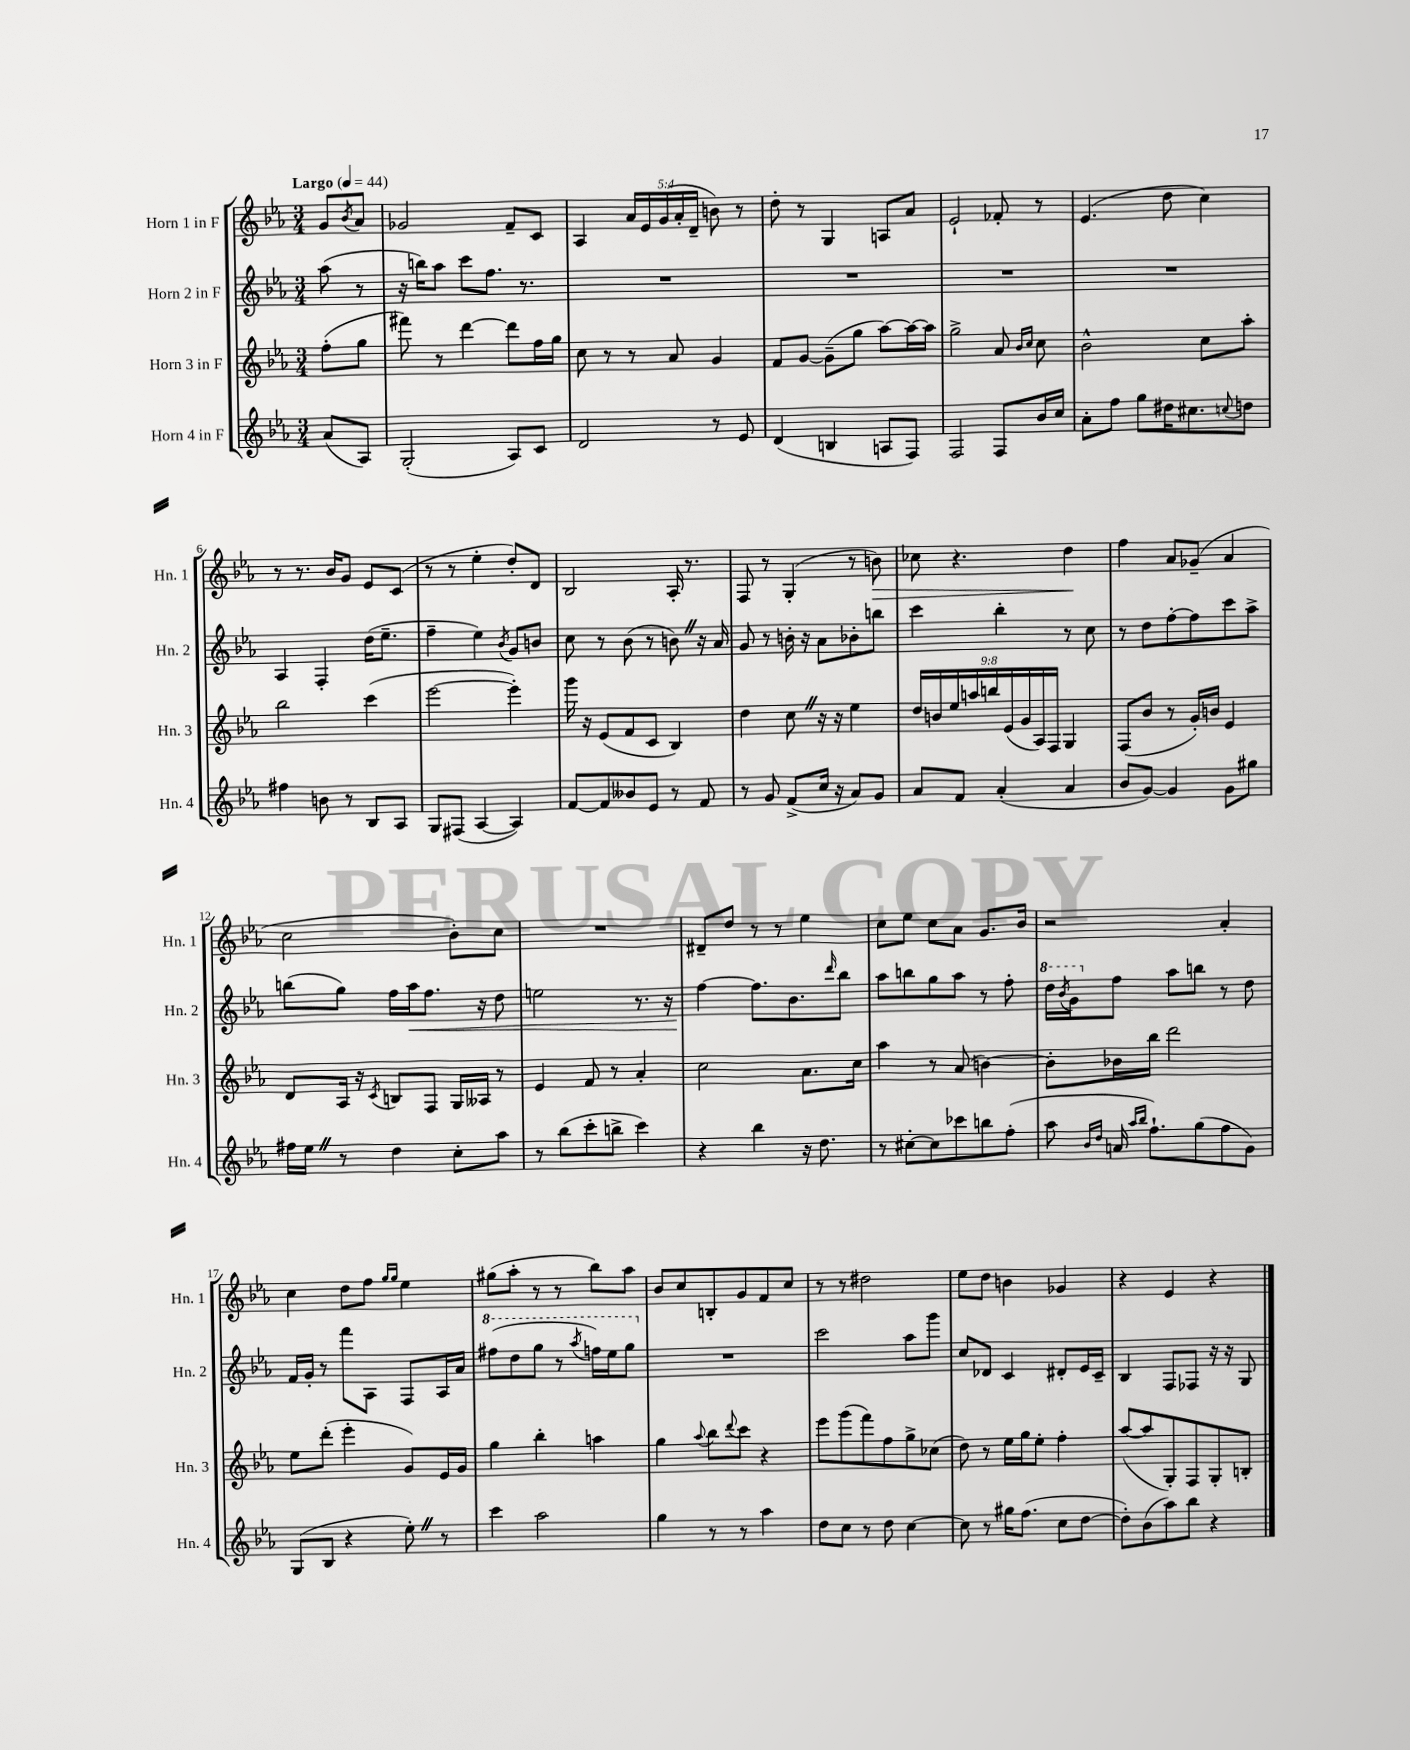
<<
\new StaffGroup <<
\new Staff = "s0" \with { instrumentName = "Horn 1 in F" shortInstrumentName = "Hn. 1" } {
    \clef treble \key ees \major \numericTimeSignature \time 3/4 \override Staff.TupletNumber.text = #tuplet-number::calc-fraction-text \partial 4 \tempo "Largo" 4 = 44
    g'8 \acciaccatura { bes'8 } aes'8 |
    ges'2 f'8-- c'8 |
    aes4 \tuplet 5/4 { aes'16 ees'16 g'16( aes'16-. d'16-- } b'8) r8 |
    d''8-. r8 g4 a8 aes'8 |
    ees'2-! fes'8-. r8 |
    ees'4.( d''8 c''4) |
    r8 r8. bes'16 g'8 ees'8 c'8( |
    r8 r8 ees''4-. d''8-.) d'8 |
    bes2 aes16-. r8. |
    f8 r8 g4-.( r8 b'8\>) |
    ces''8 r4. d''4\! |
    f''4 aes'8 ges'8--( aes'4 |
    c''2 bes'8-.) c''8 |
    R2. |
    dis'8-- d''8 r8 r8 ees''4 |
    c''8 ees''8 c''8 aes'8 g'8. bes'16 |
    r2 aes'4-. |
    c''4 d''8 f''8 \grace { g''16 g''16 } ees''4 |
    gis''8( aes''8-. r8 r8 bes''8) aes''8 |
    bes'8 c''8 b8-. g'8 f'8 c''8 |
    r8 r8 dis''2 |
    ees''8 d''8 b'4 ges'4 |
    r4 ees'4 r4 \bar "|." |
}
\new Staff = "s1" \with { instrumentName = "Horn 2 in F" shortInstrumentName = "Hn. 2" } {
    \clef treble \key ees \major \numericTimeSignature \time 3/4 \partial 4
    aes''8( r8 |
    r16 b''16) aes''8 c'''8 f''8. r8. |
    R2. |
    R2. |
    R2. |
    R2. |
    aes4 f4-. d''16( ees''8.-- |
    f''4-- ees''4) \acciaccatura { bes'8 } g'8 b'8 |
    c''8 r8 bes'8( r8 b'8) \once \override BreathingSign.text = \markup { \musicglyph "scripts.caesura.straight" } \breathe r16 aes'16 |
    g'8 r8 b'16-. r16 aes'8 bes'8-. b''8 |
    c'''4 bes''4-. r8 c''8 |
    r8 d''8 f''8~-. f''8 c'''8 aes''8-> |
    b''8( g''8) f''16 aes''16\< f''8. r16 d''8 |
    e''2 r8. r16 |
    f''4~\! f''8. bes'8. \grace { d'''16 } bes''8 |
    aes''8 b''8 g''8 aes''8 r8 f''8-. |
    \ottava #1 d'''16 \acciaccatura { bes''8 } g''16 \ottava #0 f''8 aes''8 b''8 r8 d''8 |
    f'16 g'16-. r8 f'''8 aes8 f8 aes16 aes'16 |
    \ottava #1 fis'''8( d'''8 g'''8 r8 \acciaccatura { aes'''8 } f'''16) ees'''16 g'''8 \ottava #0 |
    R2. |
    c'''2 aes''8 g'''8 |
    c''8 des'8 c'4 dis'8-. ees'16 c'16-- |
    bes4 f8 fes8 r16 r16 g8 \bar "|." |
}
\new Staff = "s2" \with { instrumentName = "Horn 3 in F" shortInstrumentName = "Hn. 3" } {
    \clef treble \key ees \major \numericTimeSignature \time 3/4 \override Staff.TupletNumber.text = #tuplet-number::calc-fraction-text \partial 4
    f''8-.( g''8 |
    fis'''8) r8 d'''4~ d'''8 f''16 g''16 |
    c''8 r8 r8 aes'8 g'4 |
    f'8 g'8~ g'8--( g''8 aes''8~) aes''16~ aes''16 |
    g''2-> aes'8 \grace { bes'16 c''16 } c''8 |
    bes'2-^ c''8 aes''8-. |
    bes''2 c'''4( |
    ees'''2~ ees'''4-.) |
    g'''16 r16 ees'8( f'8 c'8 bes4) |
    d''4 c''8 \once \override BreathingSign.text = \markup { \musicglyph "scripts.caesura.straight" } \breathe r16 r16 ees''4 |
    \tuplet 9/8 { d''16 b'16 ees''16 a''16 b''16 ees'16( g'16 aes16) f16 } g4 |
    f8( bes'8 r8 g'16-.) b'16 ees'4 |
    d'8 aes16 r16 \acciaccatura { c'8 } b8 f8 g16 aeses16 r8 |
    ees'4 f'8 r8 aes'4-. |
    c''2 aes'8. c''16 |
    aes''4 r8 aes'8( b'4~) |
    b'8-. bes'16 bes''16 d'''2 |
    ees''8 d'''8-.( ees'''4-. g'8) ees'16 g'16 |
    g''4 bes''4-. a''4 |
    g''4 \appoggiatura { aes''8 } bes''8 \appoggiatura { d'''8 } c'''8 r4 |
    ees'''8 g'''8( f'''8) f''8 g''8-> ces''8( |
    d''8) r8 ees''16 g''16 ees''8-. f''4-. |
    aes''8~( aes''8 g8-.) f8 g8-. b8-. \bar "|." |
}
\new Staff = "s3" \with { instrumentName = "Horn 4 in F" shortInstrumentName = "Hn. 4" } {
    \clef treble \key ees \major \numericTimeSignature \time 3/4 \partial 4
    aes'8( aes8) |
    g2-.( aes8) c'8 |
    d'2 r8 ees'8 |
    d'4( b4 a8 f8) |
    f2 f8 bes'16 c''16 |
    aes'8-. f''8 g''8 dis''16 cis''8. \appoggiatura { c''8 } d''8 |
    fis''4 b'8 r8 bes8 aes8 |
    g8 fis8( aes4~ aes4) |
    f'8~ f'8 beses'8 ees'8 r8 f'8 |
    r8 g'8 f'8->( c''16 r16 aes'8) g'8 |
    aes'8 f'8 aes'4-.( aes'4 |
    bes'8 g'8~) g'4 g'8 gis''8 |
    fis''16 ees''16 \once \override BreathingSign.text = \markup { \musicglyph "scripts.caesura.straight" } \breathe r8 d''4 c''8-. aes''8 |
    r8 bes''8( c'''8-. b''8-> c'''4) |
    r4 bes''4 r16 d''8. |
    r8 cis''8~-. cis''8 ces'''8 b''8 f''8-.( |
    aes''8 \grace { bes'16 d''16 } a'16 \grace { aes''16 bes''16 } f''8.-!) g''8( f''8 g'8) |
    g8( bes8 r4 ees''8-.) \once \override BreathingSign.text = \markup { \musicglyph "scripts.caesura.straight" } \breathe r8 |
    c'''4 aes''2 |
    g''4 r8 r8 aes''4 |
    d''8 c''8 r8 d''8 c''4~ |
    c''8 r8 gis''16 f''8.( c''8 d''8~ |
    d''8-.) bes'8( aes''8) bes''8 r4 \bar "|." |
}
>>
>>
